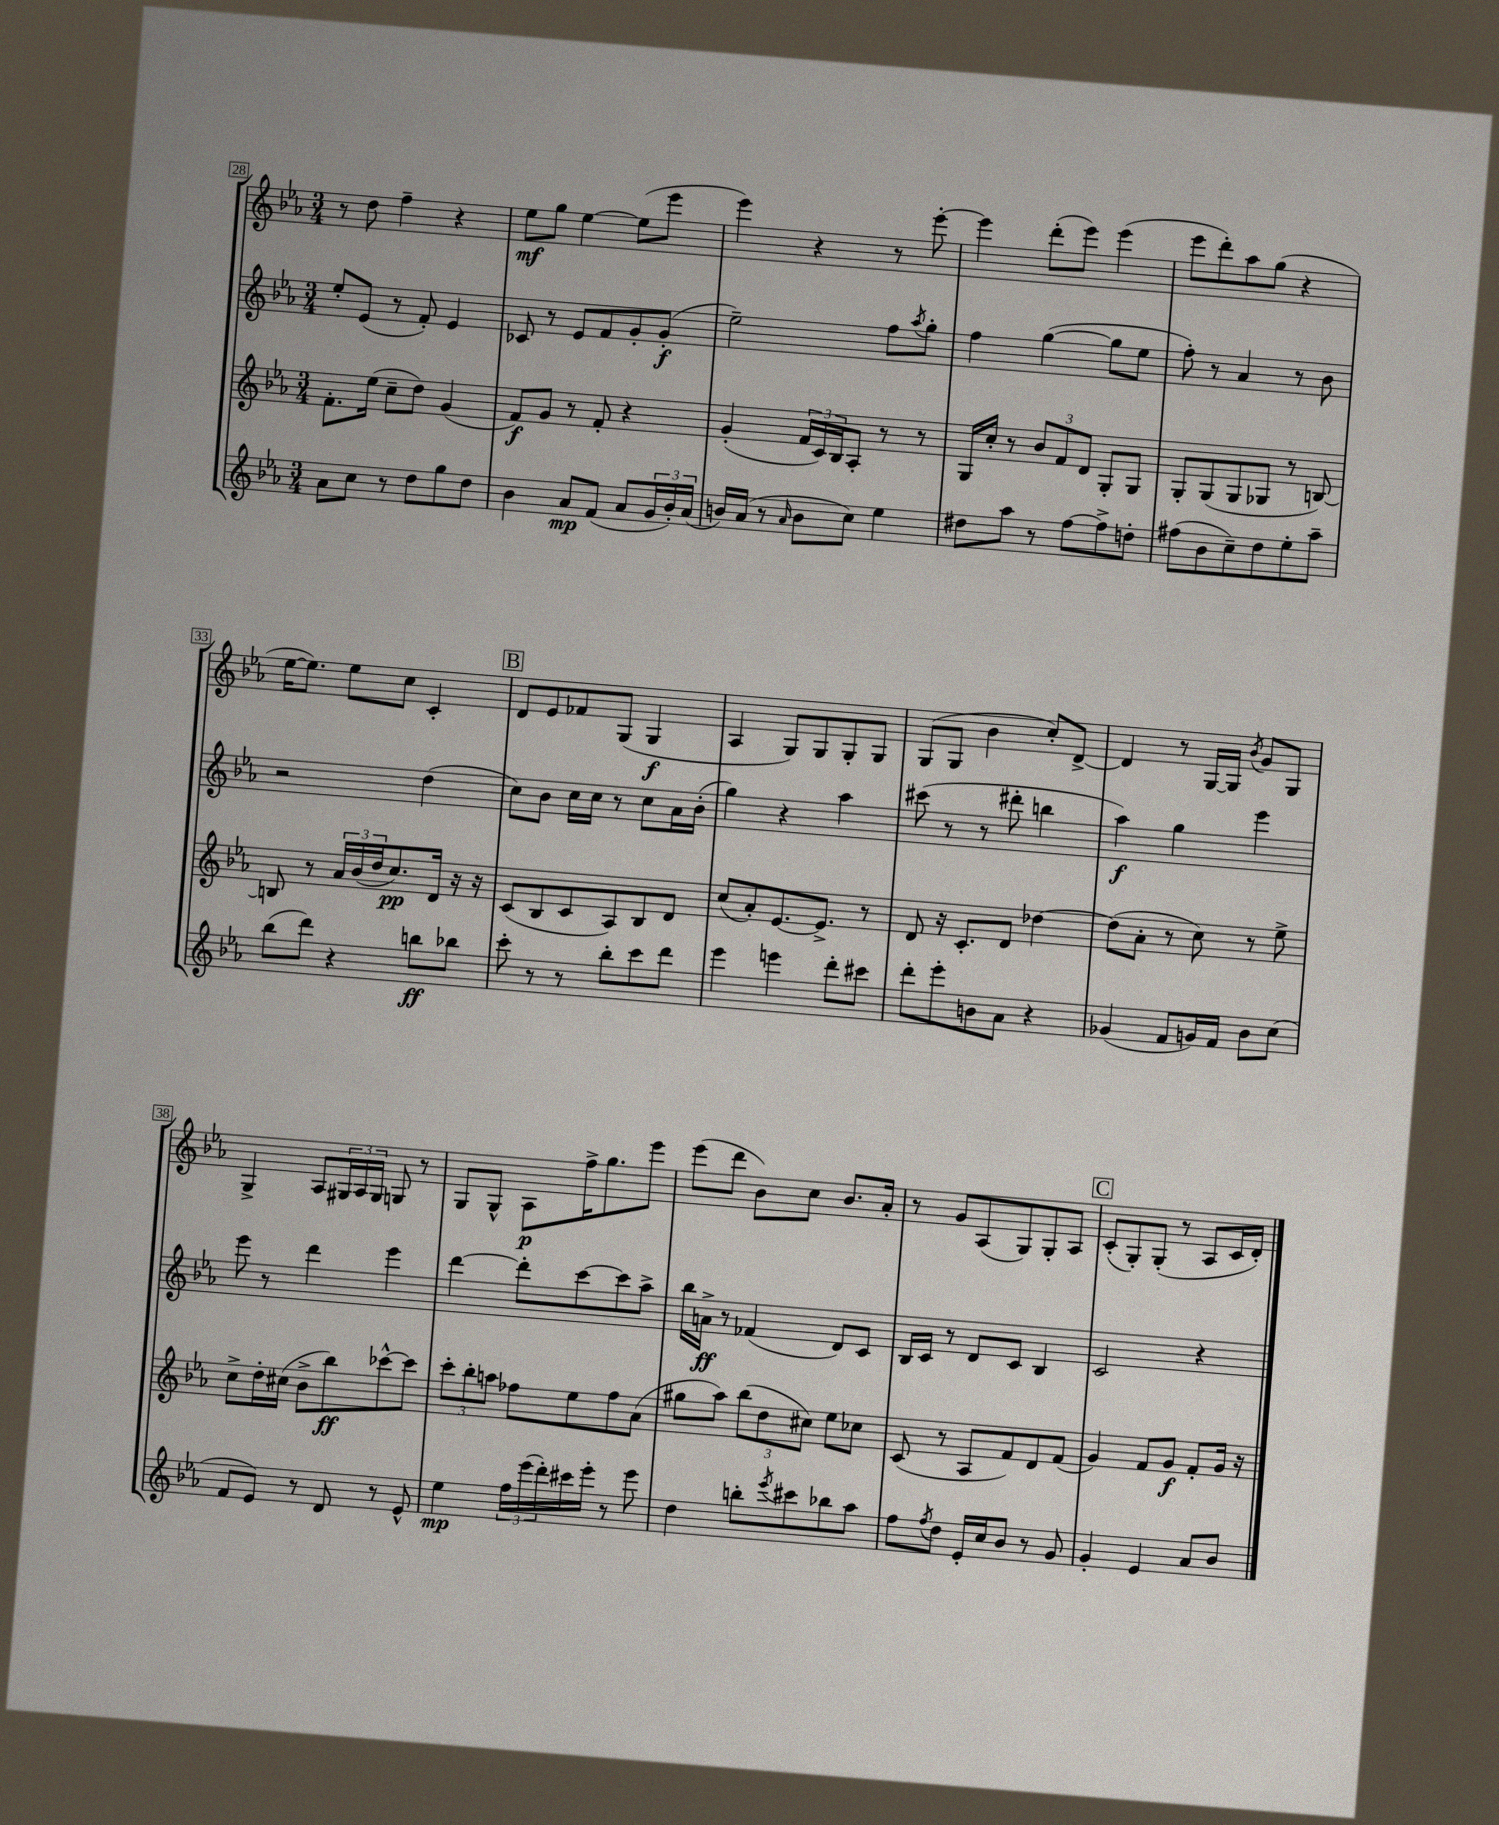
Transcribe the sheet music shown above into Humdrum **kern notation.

**kern	**kern	**kern	**kern
*staff4	*staff3	*staff2	*staff1
*clefG2	*clefG2	*clefG2	*clefG2
*k[b-e-a-]	*k[b-e-a-]	*k[b-e-a-]	*k[b-e-a-]
*M3/4	*M3/4	*M3/4	*M3/4
8a-	8.f'	8ee-'	8r
8cc	.	(8e-	8dd
.	(16ee-	.	.
8r	8cc~	8r	4ff~
8dd	8dd)	8f')	.
8gg	(4g	4e-	4r
8dd	.	.	.
=	=	=	=
4b-	8f)	8c-	8ee-
.	8g	8r	8gg
8a-	8r	8e-	[4ee-
(8f	8f'	8f	.
8a-	4r	8g'	(8ee-]
24g	.	(8g'	8eee-
24b-')	.	.	.
(24a-	.	.	.
=	=	=	=
16b)	(4g'	2ee-~)	4eee-)
(16a-	.	.	.
8r	.	.	.
16qqa-	.	.	.
8b	24f	.	4r
.	24c)	.	.
.	24B-	.	.
8cc)	8A-'	.	.
4ee-	8r	8ff	8r
.	.	8qaa-	.
.	8r	8gg'	[8eee-'
=	=	=	=
8dd#	16G	4ff	4eee-]
.	16cc'	.	.
8aa-	8r	.	.
8r	12b-	([4gg	(8ddd'
.	12f	.	.
[8ff	.	.	8eee-)
.	12d	.	.
8ff^]	8G'	8gg]	(4eee-
8dd'	8G	8ee-	.
=	=	=	=
(8ff#	8G'	8ff')	8eee-
8b-	(8G	8r	8ddd')
8cc~)	8G	4a-	8aa-
8dd	8G-	.	(8gg
8ee-'	8r	8r	4r
8aa-~	[8B)	8b-	.
=	=	=	=
(8bb-	8B]	2r	[16ee-
.	.	.	8.ee-])
8ddd)	8r	.	.
4r	24a-	.	8ee-
.	(24b-	.	.
.	24dd	.	.
.	8.cc)	.	8cc
8bb	.	(4dd	4c'
.	16d	.	.
8bb-	16r	.	.
.	16r	.	.
=	=	=	=
8ccc'	(8c	8cc)	8d
8r	8B-	8b-	8e-
8r	8c	16cc	8f-
.	.	16cc	.
8bb-'	8A-)	8r	(8G
8ccc	8B-	8cc	4G
8ddd	8d	16a-	.
.	.	(16b-'	.
=	=	=	=
4eee-	(8cc	4gg)	4A-
.	8a-')	.	.
4eee	[8.e-	4r	8G)
.	.	.	8G
.	8.e-^]	.	.
8ddd'	.	4aa-	8G'
8ccc#	8r	.	8G
=	=	=	=
8ddd'	8d	(8ccc#	(8G
8eee-'	16r	8r	8G
.	8.c'	.	.
8b	.	8r	4b-
8a-	8d	8ddd#'	.
4r	[4dd-	4bb	8cc')
.	.	.	[8d^
=	=	=	=
(4g-	(8dd-]	4aa-)	4d]
.	8a-'	.	.
8f	8r	4gg	8r
16g)	8cc)	.	[16G
16f	.	.	16G]
.	.	.	8qb-
8b-	8r	4eee-	8g
(8cc	8ee-^	.	8G
=	=	=	=
8f	8cc^	8eee-	4G^
8e-)	16dd'	8r	.
.	(16cc#	.	.
8r	8b-^	4ddd	8A-
8d	8bb-)	.	24G#
.	.	.	24A-
.	.	.	24G#
8r	[8ccc-^^	4eee-	8G
8e-^^	8ccc-]	.	8r
=	=	=	=
4ee-	12ccc'	[4ddd	8G
.	12bb-'	.	.
.	.	.	8G^^
.	12aa	.	.
24ff	8ff-	8ddd']	8A-
(24eee-	.	.	.
24ddd')	.	.	.
16ccc#	8ee-	[8ccc	16ff^
16eee-'	.	.	8.gg
8r	8ff-	8ccc]	.
8eee-	(8a-	8aa-^	8eee-
=	=	=	=
4dd	8gg#	16bb-	(8eee-
.	.	16a^	.
.	8aa-)	8r	8ddd
8bb'	(12bb-	(4f-	8b-)
.	12dd	.	.
8qeee-	.	.	.
8ccc#	.	.	8cc
.	12cc#)	.	.
8bb-	8ee-	8d)	8.b-
8aa-	8cc-	8c	.
.	.	.	16a-'
=	=	=	=
8ff	(8c	16B-	8r
.	.	16c	.
8qff	.	.	.
8dd	8r	8r	8g
16e-'	8A-	8d	(8A-
16cc	.	.	.
8b-	8f)	8c	8G)
8r	8d	4B-	8G'
8g	(8f	.	8A-
=	=	=	=
4g'	4g)	2c	(8c'
.	.	.	8G')
4e-	8f	.	(8G'
.	8g	.	8r
8a-	8f'	4r	8A-
8b-	16g	.	16c
.	16r	.	16d')
==	==	==	==
*-	*-	*-	*-
